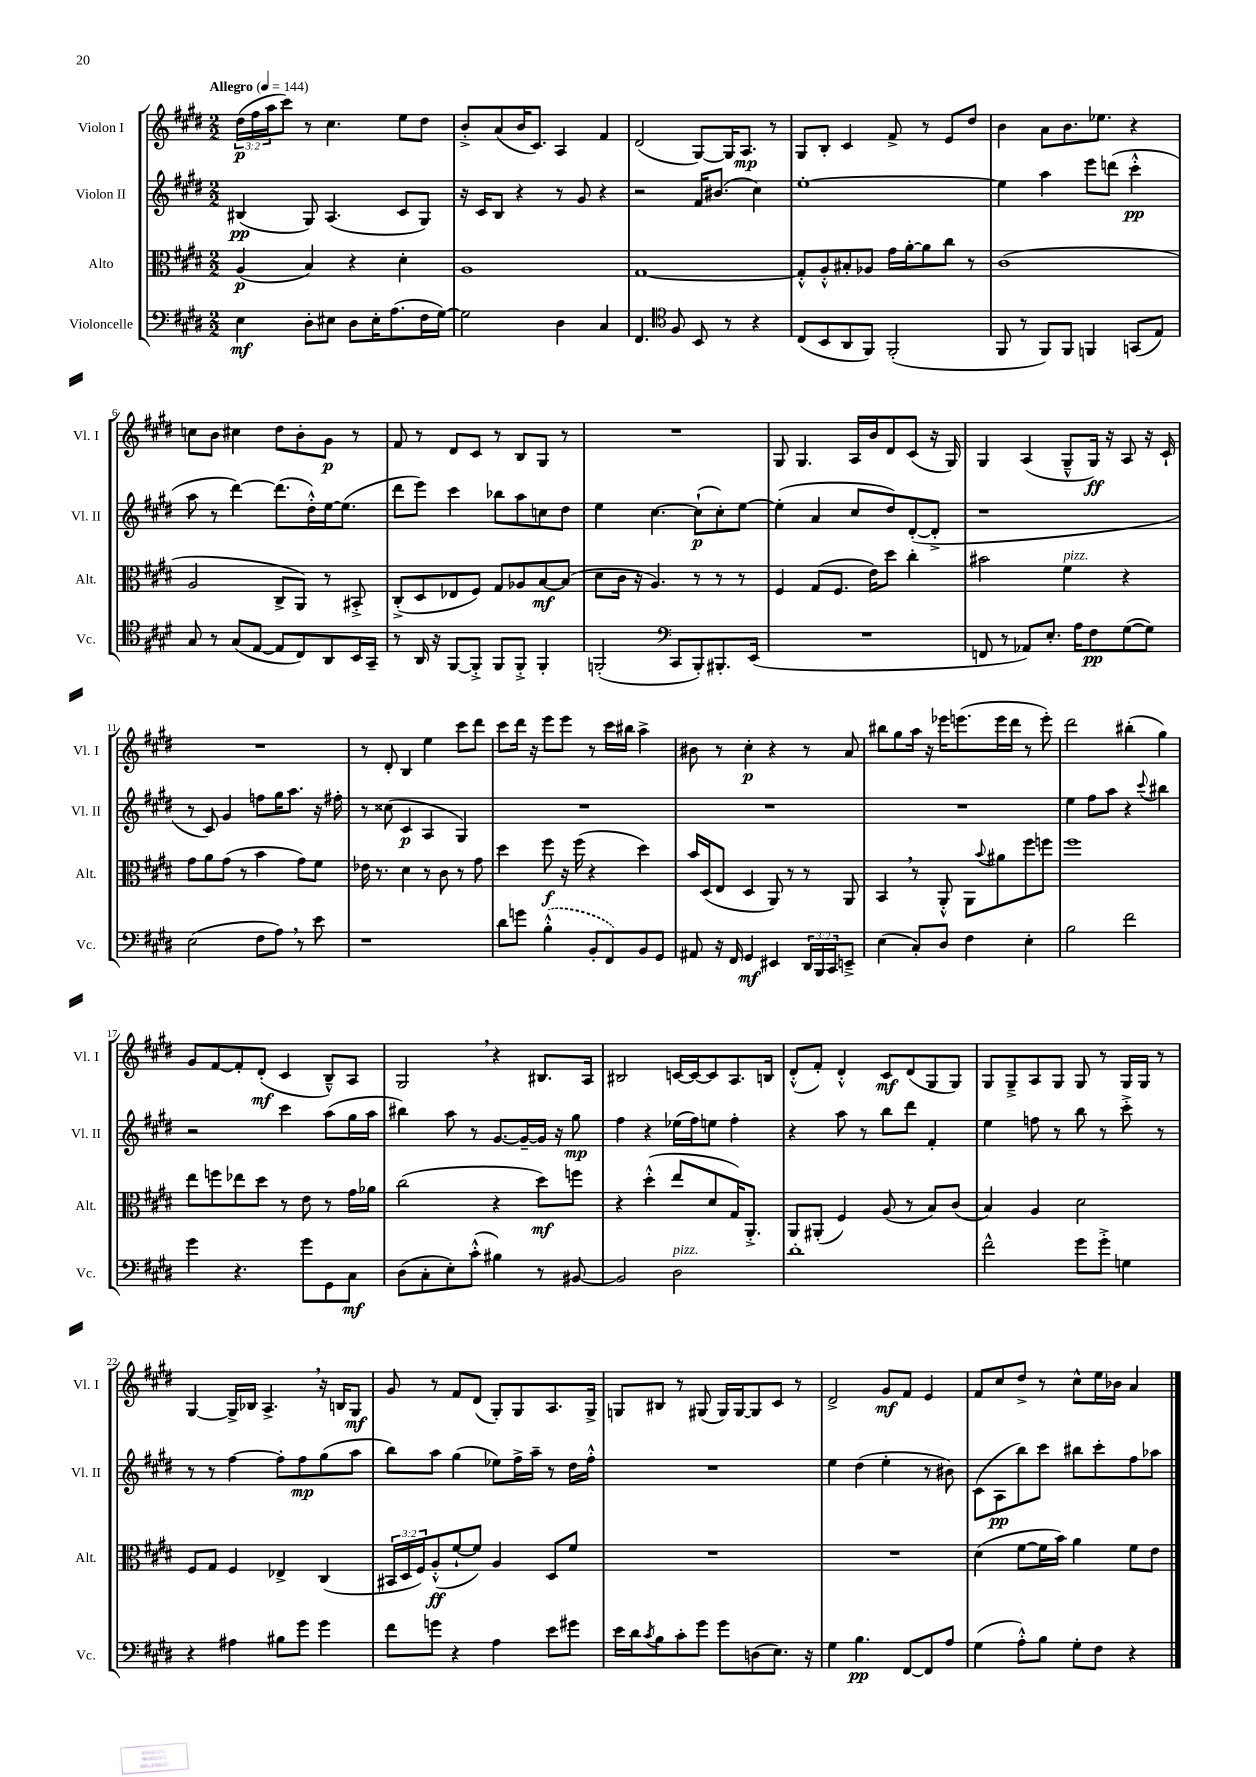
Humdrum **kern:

**kern	**dynam	**kern	**dynam	**kern	**dynam	**kern	**dynam
*part4	*part4	*part3	*part3	*part2	*part2	*part1	*part1
*staff4	*staff4	*staff3	*staff3	*staff2	*staff2	*staff1	*staff1
*I"Violoncelle	*	*I"Alto	*	*I"Violon II	*	*I"Violon I	*
*I'Vc.	*	*I'Alt.	*	*I'Vl. II	*	*I'Vl. I	*
*clefF4	*	*clefC3	*	*clefG2	*	*clefG2	*
*k[f#c#g#d#]	*	*k[f#c#g#d#]	*	*k[f#c#g#d#]	*	*k[f#c#g#d#]	*
*M2/2	*	*M2/2	*	*M2/2	*	*M2/2	*
*MM144	*	*MM144	*	*MM144	*	*MM144	*
=1	=1	=1	=1	=1	=1	=1	=1
!	!	!	!	!	!	!LO:TX:a:B:t=Allegro	!
4E\	mf	(4A/	p	(4B#X/	pp	(24dd#\LL	p
.	.	.	.	.	.	24ff#\	.
.	.	.	.	.	.	24aa\J	.
.	.	.	.	.	.	8ccc#\J)	.
8D#'\L	.	4B/)	.	8G#/)	.	8r	.
8E#X\J	.	.	.	(4.A/	.	4.cc#\	.
8D#\L	.	4r	.	.	.	.	.
16E#'\K	.	.	.	.	.	.	.
(8.A\	.	.	.	.	.	.	.
.	.	4d#'\	.	8c#/L	.	8ee\L	.
16F#\L	.	.	.	8G#/J)	.	8dd#\J	.
[16G#\JJ)	.	.	.	.	.	.	.
=2	=2	=2	=2	=2	=2	=2	=2
2G#\]	.	1A	.	16r	.	8b'^/L	.
.	.	.	.	16c#/KL	.	.	.
.	.	.	.	8B/J	.	(8a/	.
.	.	.	.	4r	.	16b/K	.
.	.	.	.	.	.	8.c#/J)	.
4D#\	.	.	.	8r	.	4A/	.
.	.	.	.	8g#/	.	.	.
4C#/	.	.	.	4r	.	4f#/	.
=3	=3	=3	=3	=3	=3	=3	=3
4.FF#/	.	[1G#	.	2r	.	(2d#/	.
*clefC4	*	*	*	*	*	*	*
8F#/	.	.	.	.	.	.	.
8BB/	.	.	.	16f#/KL	.	[8G#/L)	.
.	.	.	.	(8.b#X/J	.	.	.
8r	.	.	.	.	.	16G#/K]	.
.	.	.	.	.	.	8.A/J	mp
4r	.	.	.	4cc#\)	.	.	.
.	.	.	.	.	.	8r	.
=4	=4	=4	=4	=4	=4	=4	=4
(8C#/L	.	8G#'^^/L]	.	[1ee'	.	8G#/L	.
8BB/	.	8A'^^/	.	.	.	8B'/J	.
8AA/	.	8B#X'/	.	.	.	4c#/	.
8FF#/J)	.	8A-X/J	.	.	.	.	.
(2FF#'/	.	16g#\LL	.	.	.	8f#^/	.
.	.	[16a'\J	.	.	.	.	.
.	.	8a\]	.	.	.	8r	.
.	.	8cc#\J	.	.	.	8e/L	.
.	.	8r	.	.	.	8dd#/J	.
=5	=5	=5	=5	=5	=5	=5	=5
8FF#/	.	(1c#	.	4ee\]	.	4b\	.
8r	.	.	.	.	.	.	.
8FF#/L)	.	.	.	4aa\	.	8a\L	.
8FF#/J	.	.	.	.	.	8.b\	.
4FFn/	.	.	.	8eee\L	.	.	.
.	.	.	.	.	.	8.ee-X\J	.
.	.	.	.	(8dddn\J	.	.	.
(8GGn/L	.	.	.	4ccc#'^^\	pp	4r	.
8E/J)	.	.	.	.	.	.	.
!!LO:LB:g=z
=6	=6	=6	=6	=6	=6	=6	=6
8G#/	.	2A/	.	8aa\	.	8ccn\L	.
8r	.	.	.	8r	.	8b\J	.
(8G#/L	.	.	.	[4ddd#\)	.	4cc#X\	.
[8E/J	.	.	.	.	.	.	.
8E/L]	.	8C#^/L	.	(8.ddd#\L]	.	8dd#\L	.
8C#/)	.	8AA/J)	.	.	.	8b'\	.
.	.	.	.	16dd#'^^\L)	.	.	.
8AA/	.	8r	.	[16ee\J	.	8g#\J	p
.	.	.	.	(8.ee\J]	.	.	.
16BB/L	.	8BB#X'^/	.	.	.	8r	.
16GG#~/JJ	.	.	.	.	.	.	.
=7	=7	=7	=7	=7	=7	=7	=7
8r	.	(8C#'^/L	.	8ddd#\L	.	8f#/	.
16AA/	.	8D#/	.	8eee\J)	.	8r	.
16r	.	.	.	.	.	.	.
[8FF#/L	.	8E-X/	.	4ccc#\	.	8d#/L	.
8FF#'^/J]	.	8F#/J)	.	.	.	8c#/J	.
8FF#/L	.	8G#/L	.	8bb-X\L	.	8r	.
8FF#'^/J	.	8A-X/	.	8aa\	.	8B/L	.
4FF#'/	.	[8B/	mf	8ccn\	.	8G#/J	.
.	.	(8B/J]	.	8dd#\J	.	8r	.
=8	=8	=8	=8	=8	=8	=8	=8
(2FFn'/	.	8d#\L	.	4ee\	.	1r	.
.	.	16c#\Jk	.	.	.	.	.
.	.	16r	.	.	.	.	.
.	.	4.A/)	.	[4.cc#\	.	.	.
*clefF4	*	*	*	*	*	*	*
8CC#/L	.	.	.	.	.	.	.
8BBB'/)	.	8r	.	(8cc#`\L]	p	.	.
8.BBB#X'/	.	8r	.	8cc#'\)	.	.	.
.	.	8r	.	[8ee\J	.	.	.
(16EE/Jk	.	.	.	.	.	.	.
=9	=9	=9	=9	=9	=9	=9	=9
1r	.	4F#/	.	(4ee'\]	.	8G#/	.
.	.	.	.	.	.	4.G#/	.
.	.	(8G#/L	.	4a/	.	.	.
.	.	8.F#/J	.	.	.	.	.
.	.	.	.	8cc#/L	.	16A/LL	.
.	.	16e\KL)	.	.	.	16b/J	.
.	.	8dd#\J	.	8dd#/)	.	8d#/	.
.	.	4cc#'\	.	([8d#'/	.	(8c#/J	.
.	.	.	.	8d#'^/J]	.	16r	.
.	.	.	.	.	.	16G#/)	.
=10	=10	=10	=10	=10	=10	=10	=10
8FFn/	.	2b#X\	.	1r	.	4G#/	.
8r	.	.	.	.	.	.	.
8AA-X/L)	.	.	.	.	.	(4A/	.
8.E'/J	.	.	.	.	.	.	.
!	!	!LO:TX:a:i:t=pizz.	!	!	!	!	!
.	.	4f#\	.	.	.	8G#~^^/L	.
16A\KL	.	.	.	.	.	.	.
8F#\	pp	.	.	.	.	16G#/Jk)	ff
.	.	.	.	.	.	16r	.
([8G#\	.	4r	.	.	.	8A/	.
8G#\J])	.	.	.	.	.	16r	.
.	.	.	.	.	.	16c#`/	.
!!LO:LB:g=z
=11	=11	=11	=11	=11	=11	=11	=11
(2E\	.	8g#\L	.	8r	.	1r	.
.	.	8a\	.	8c#/)	.	.	.
.	.	(8g#\J	.	4g#/	.	.	.
.	.	8r	.	.	.	.	.
8F#\L	.	4b\	.	8ffn\L	.	.	.
8A,\J)	.	.	.	16gg#\K	.	.	.
.	.	.	.	8.aa\J	.	.	.
8r	.	8g#\L)	.	.	.	.	.
8e\	.	8f#\J	.	16r	.	.	.
.	.	.	.	16ff#X'\	.	.	.
=12	=12	=12	=12	=12	=12	=12	=12
1r	.	16e-X\	.	8r	.	8r	.
.	.	8.r	.	.	.	.	.
.	.	.	.	(8cc##X\	.	8d#'/	.
.	.	4d#\	.	4c#/	p	4B/	.
.	.	8r	.	4A/	.	4ee\	.
.	.	8c#\	.	.	.	.	.
.	.	8r	.	4G#/)	.	8ccc#\L	.
.	.	8g#\	.	.	.	8ddd#\J	.
=13	=13	=13	=13	=13	=13	=13	=13
8d#\L	.	4dd#\	.	1r	.	8ccc#\L	.
8gn\J	.	.	.	.	.	16ddd#\Jk	.
.	.	.	.	.	.	16r	.
(4B'^^\	.	8ff#\	f	.	.	8eee\L	.
.	.	16r	.	.	.	8eee\J	.
.	.	(16ff#\	.	.	.	.	.
8BB'/L	.	4r	.	.	.	8r	.
8FF#/)	.	.	.	.	.	16ccc#\LL	.
.	.	.	.	.	.	16bb#X\JJ	.
8BB/	.	4dd#\)	.	.	.	4aa^\	.
8GG#/J	.	.	.	.	.	.	.
=14	=14	=14	=14	=14	=14	=14	=14
8AA#X/	.	16b/LL	.	1r	.	8b#X\	.
.	.	(16D#/J	.	.	.	.	.
16r	.	8E/J	.	.	.	8r	.
16FF#/	.	.	.	.	.	.	.
4GG#/	mf	4D#/	.	.	.	4cc#'\	p
4EE#X/	.	8AA/)	.	.	.	4r	.
.	.	8r	.	.	.	.	.
24DD#/LL	.	8r	.	.	.	8r	.
24BBB/	.	.	.	.	.	.	.
24CC#/J	.	.	.	.	.	.	.
8EEn~^/J	.	8AA/	.	.	.	8a/	.
=15	=15	=15	=15	=15	=15	=15	=15
(4E\	.	4BB,/	.	1r	.	8bb#X\L	.
.	.	.	.	.	.	8gg#\	.
8C#'/L)	.	8r	.	.	.	16aa\Jk	.
.	.	.	.	.	.	16r	.
8D#/J	.	8AA'^^/	.	.	.	16eee-X\KL	.
.	.	.	.	.	.	(8.eeen\	.
4F#\	.	8AA\L	.	.	.	.	.
.	.	8qqb/	.	.	.	.	.
.	.	8a#X\	.	.	.	16eee\L	.
.	.	.	.	.	.	16ddd#\JJ	.
4E'\	.	8ff#\	.	.	.	8r	.
.	.	8ffn\J	.	.	.	8eee'\)	.
=16	=16	=16	=16	=16	=16	=16	=16
2B\	.	1ff#	.	4ee\	.	2ddd#\	.
.	.	.	.	8ff#\L	.	.	.
.	.	.	.	8aa\J	.	.	.
2f#\	.	.	.	4r	.	(4bb#X'\	.
.	.	.	.	8qqccc#/	.	.	.
.	.	.	.	4bb#X\	.	4gg#\)	.
!!LO:LB:g=z
=17	=17	=17	=17	=17	=17	=17	=17
4g#\	.	8ee\L	.	2r	.	8g#/L	.
.	.	8ffn\	.	.	.	[8f#/	.
4.r	.	8ee-X\	.	.	.	8f#'/]	.
.	.	8dd#\J	.	.	.	(8d#'/J	mf
.	.	8r	.	4ccc#\	.	4c#/	.
8g#\L	.	8e\	.	.	.	.	.
8GG#\	.	8r	.	(8aa\L	.	8B~^^/L)	.
8C#\J	mf	16g#\LL	.	16gg#\L	.	8A/J	.
.	.	16a-X\JJ	.	16aa\JJ	.	.	.
=18	=18	=18	=18	=18	=18	=18	=18
(8D#\L	.	(2cc#\	.	4bb#X\)	.	2G#,/	.
8C#'\	.	.	.	.	.	.	.
8E'\)	.	.	.	8aa\	.	.	.
(8c#'^^\J	.	.	.	8r	.	.	.
4B#X\)	.	4r	.	[8.g#/L	.	4r	.
.	.	.	.	16g#~/L_	.	.	.
8r	.	8dd#\L)	mf	16g#/JJ]	.	8.B#X/L	.
.	.	.	.	16r	.	.	.
[8BB#X/	.	8ffn\J	.	8gg#\	mp	.	.
.	.	.	.	.	.	16A/Jk	.
=19	=19	=19	=19	=19	=19	=19	=19
2BB#/]	.	4r	.	4ff#\	.	2B#X/	.
.	.	(4dd#'^^\	.	4r	.	.	.
!LO:TX:a:i:t=pizz.	!	!	!	!	!	!	!
2D#\	.	8ee/L	.	(16ee-X\LL	.	[16cn/LL	.
.	.	.	.	16ff#\J)	.	16c/J_	.
.	.	8d#/	.	8een\J	.	8c/]	.
.	.	16G#/K)	.	4ff#'\	.	8.A/	.
.	.	8.AA'^/J	.	.	.	.	.
.	.	.	.	.	.	16Bn/Jk	.
=20	=20	=20	=20	=20	=20	=20	=20
1d#'	.	8AA/L	.	4r	.	(8d#'^^/L	.
.	.	(8AA#X'/J	.	.	.	8f#'/J)	.
.	.	4F#/)	.	8aa\	.	4d#'^^/	.
.	.	.	.	8r	.	.	.
.	.	(8A/	.	8bb\L	.	8c#/L	mf
.	.	8r	.	8ddd#\J	.	(8d#/	.
.	.	8B/L)	.	4f#'/	.	8G#/	.
.	.	(8c#/J	.	.	.	8G#/J)	.
=21	=21	=21	=21	=21	=21	=21	=21
2f#^^\	.	4B/)	.	4ee\	.	8G#/L	.
.	.	.	.	.	.	8G#~^/	.
.	.	4A/	.	8ffn\	.	8A/	.
.	.	.	.	8r	.	8G#/J	.
8g#\L	.	2d#\	.	8bb\	.	8G#/	.
8g#'^\J	.	.	.	8r	.	8r	.
4Gn\	.	.	.	8ccc#'^\	.	16G#/LL	.
.	.	.	.	.	.	16G#/JJ	.
.	.	.	.	8r	.	8r	.
!!LO:LB:g=z
=22	=22	=22	=22	=22	=22	=22	=22
4r	.	8F#/L	.	8r	.	[4G#/	.
.	.	8G#/J	.	8r	.	.	.
4A#X\	.	4F#/	.	[4ff#\	.	16G#^/LL]	.
.	.	.	.	.	.	16B-X/JJ	.
.	.	.	.	.	.	4.A^,/	.
8B#X\L	.	4E-X^/	.	8ff#'\L]	.	.	.
8g#\J	.	.	.	8ff#\	mp	.	.
4g#\	.	(4C#/	.	(8gg#\	.	16r	.
.	.	.	.	.	.	16Bn/KL	.
.	.	.	.	8aa\J	.	8G#/J	mf
=23	=23	=23	=23	=23	=23	=23	=23
8f#\L	.	24BB#X/LL	.	8bb\L)	.	8g#/	.
.	.	24D#/	.	.	.	.	.
.	.	24F#/J)	.	.	.	.	.
8gn\J	.	(8A'^^/	ff	8aa\J	.	8r	.
4r	.	[8f#`/	.	(4gg#\	.	8f#/L	.
.	.	8f#/J])	.	.	.	(8d#/J	.
4A\	.	4A/	.	8ee-X\L)	.	8G#'/L)	.
.	.	.	.	16ff#^\L	.	8G#/	.
.	.	.	.	16aa~\JJ	.	.	.
8e\L	.	8D#/L	.	8r	.	8.A/	.
8g#X\J	.	8f#/J	.	16dd#\LL	.	.	.
.	.	.	.	16ff#'^^\JJ	.	16G#^/Jk	.
=24	=24	=24	=24	=24	=24	=24	=24
16e\LL	.	1r	.	1r	.	8Gn/L	.
16d#\J	.	.	.	.	.	.	.
8qc#/	.	.	.	.	.	.	.
8B\	.	.	.	.	.	8B#X/J	.
8c#'\	.	.	.	.	.	8r	.
8g#\J	.	.	.	.	.	(8G#X/	.
8g#\L	.	.	.	.	.	16G#/LL)	.
.	.	.	.	.	.	[16G#/J	.
(8Dn\	.	.	.	.	.	8G#/]	.
8.E\J)	.	.	.	.	.	8c#/J	.
.	.	.	.	.	.	8r	.
16r	.	.	.	.	.	.	.
=25	=25	=25	=25	=25	=25	=25	=25
4G#\	.	1r	.	4ee\	.	2d#^/	.
4.B\	pp	.	.	(4dd#\	.	.	.
.	.	.	.	4ee'\	.	8g#/L	mf
[8FF#/L	.	.	.	.	.	8f#/J	.
8FF#/]	.	.	.	8r	.	4e/	.
8A/J	.	.	.	8b#X\)	.	.	.
=26	=26	=26	=26	=26	=26	=26	=26
(4G#\	.	(4d#\	.	(8c#\L	.	8f#/L	.
.	.	.	.	8A\	pp	8cc#/	.
8A'^^\L)	.	[8f#\L	.	8bb\)	.	8dd#^/J	.
8B\J	.	16f#\L]	.	8ccc#\J	.	8r	.
.	.	16b\JJ)	.	.	.	.	.
8G#'\L	.	4a\	.	8bb#X\L	.	8cc#^^\L	.
8F#\J	.	.	.	8ccc#'\	.	16ee\L	.
.	.	.	.	.	.	16b-X\JJ	.
4r	.	8f#\L	.	8ff#\	.	4a/	.
.	.	8e\J	.	8aa-X\J	.	.	.
==	==	==	==	==	==	==	==
*-	*-	*-	*-	*-	*-	*-	*-
